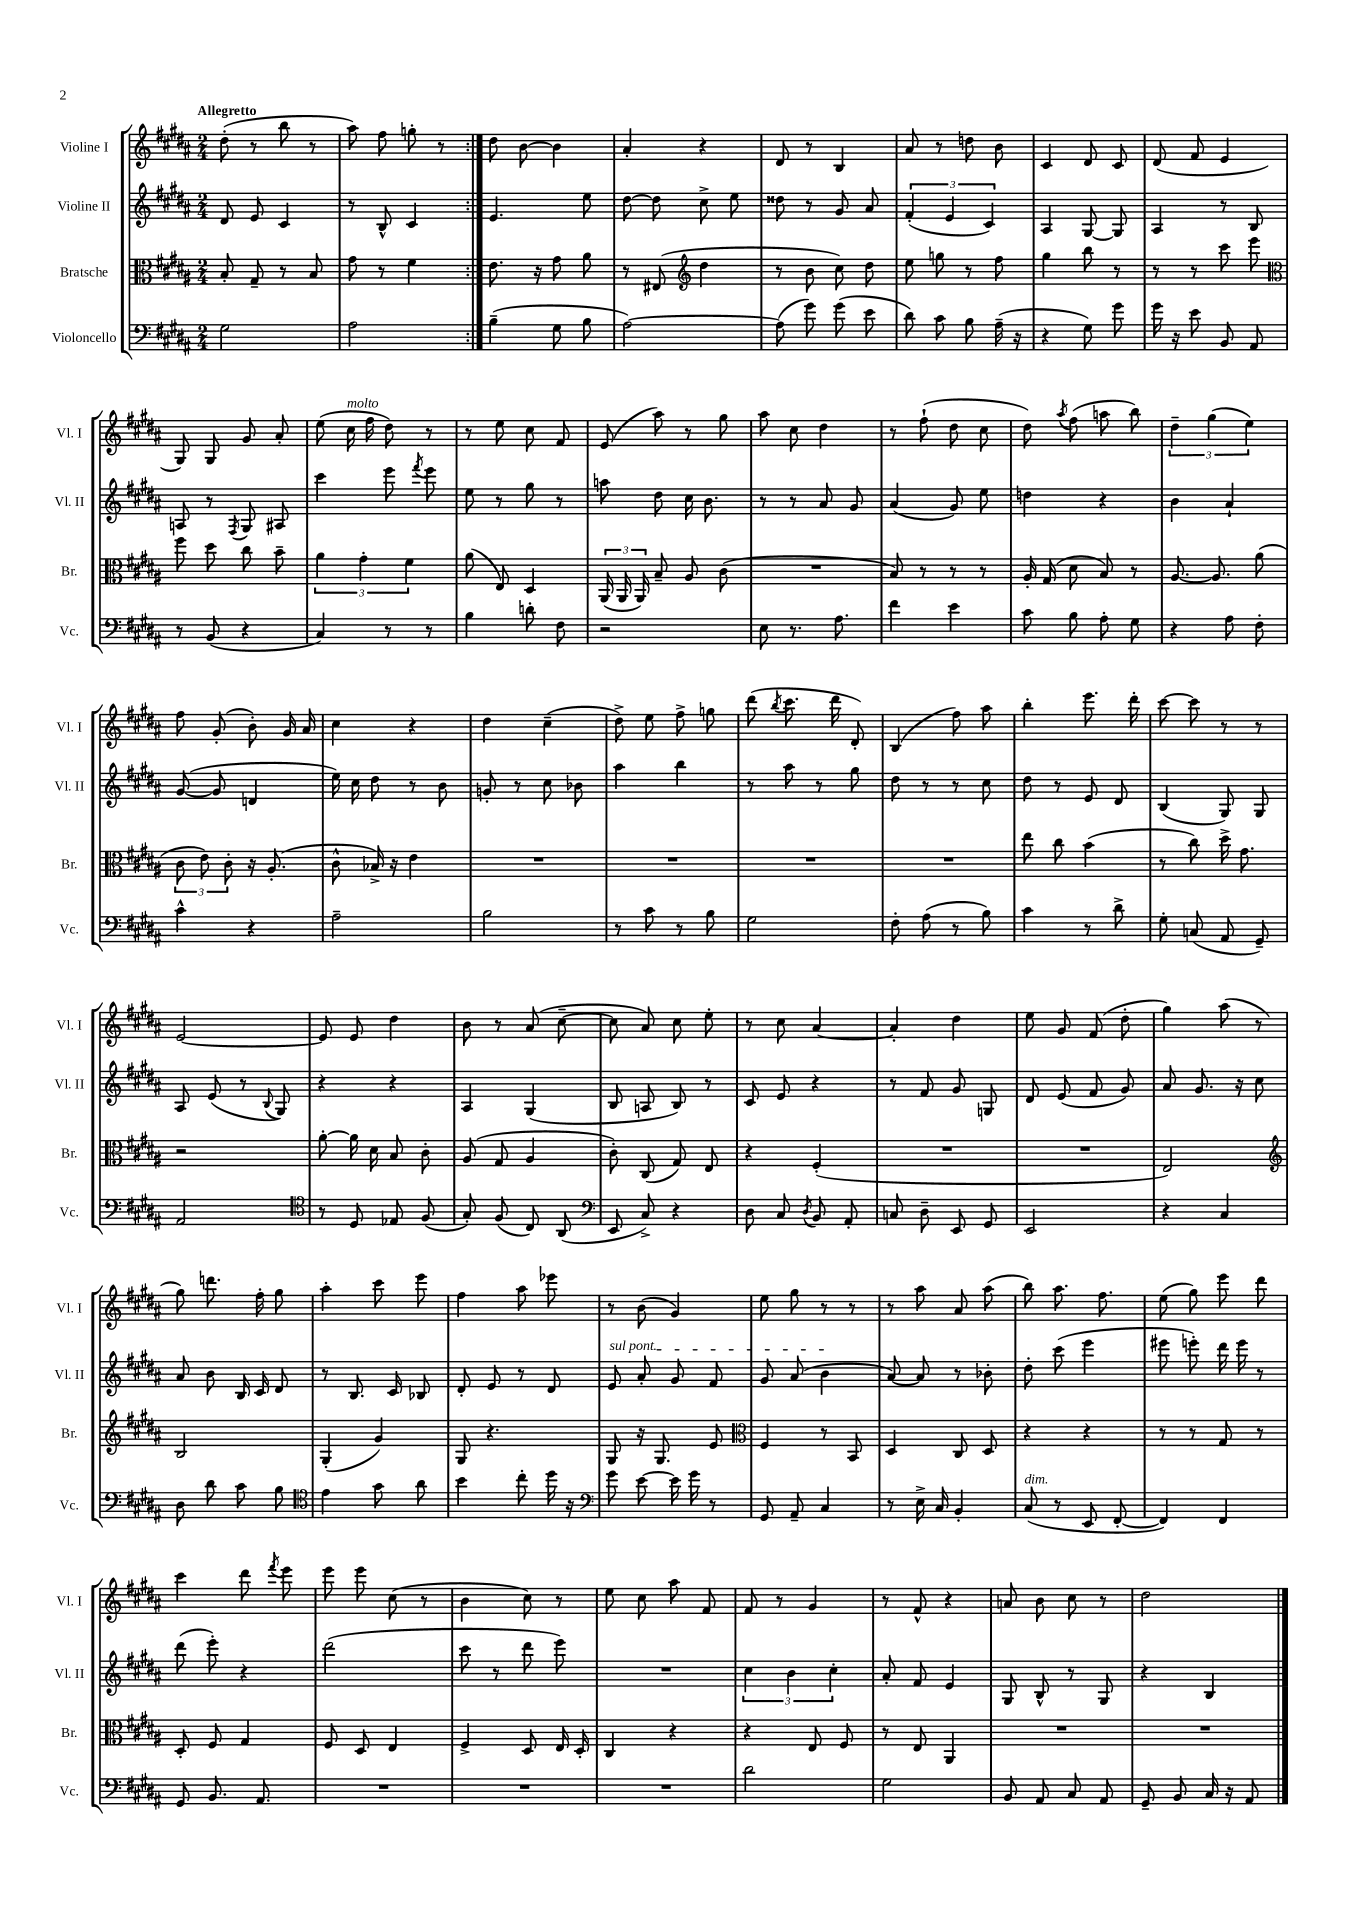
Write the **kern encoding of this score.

**kern	**kern	**kern	**kern
*part4	*part3	*part2	*part1
*staff4	*staff3	*staff2	*staff1
*I"Violoncello	*I"Bratsche	*I"Violine II	*I"Violine I
*I'Vc.	*I'Br.	*I'Vl. II	*I'Vl. I
*clefF4	*clefC3	*clefG2	*clefG2
*k[f#c#g#d#a#]	*k[f#c#g#d#a#]	*k[f#c#g#d#a#]	*k[f#c#g#d#a#]
*M2/4	*M2/4	*M2/4	*M2/4
=1	=1	=1	=1
!	!	!	!LO:TX:a:B:t=Allegretto
2G#\	8B'/	8d#/	(8dd#'\
.	8G#~/	8e/	8r
.	8r	4c#/	8bb\
.	8B/	.	8r
=2	=2	=2	=2
2A#\	8g#\	8r	8aa#\)
.	8r	8B^^/	8ff#\
.	4f#\	4c#/	8ggn'\
.	.	.	8r
=3:|!	=3:|!	=3:|!	=3:|!
(4B~\	8.e\	4.e/	8dd#\
.	.	.	[8b\
.	16r	.	.
8G#\	8g#\	.	4b\]
8B\	8a#\	8ee\	.
=4	=4	=4	=4
[2A#\)	8r	[8dd#\	4a#'/
.	(8E#X/	8dd#\]	.
*	*clefG2	*	*
.	4dd#\	8cc#^\	4r
.	.	8ee\	.
=5	=5	=5	=5
(8A#\]	8r	8dd##X\	8d#/
8g#\)	8b\	8r	8r
(8g#\	8cc#\)	8g#/	4B/
8e\	8dd#\	8a#/	.
=6	=6	=6	=6
8d#\)	8ee\	(6f#'/	8a#/
8c#\	8ggn\	.	8r
.	.	6e/	.
8B\	8r	.	8ddn\
.	.	6c#/)	.
(16A#~\	8ff#\	.	8b\
16r	.	.	.
=7	=7	=7	=7
4r	4gg#\	4A#/	4c#/
8G#\)	8bb\	[8G#/	8d#/
8g#\	8r	8G#/]	8c#/
=8	=8	=8	=8
16g#\	8r	4A#/	(8d#/
16r	.	.	.
8e\	8r	.	8f#/
8BB/	8ccc#\	8r	4e/
8AA#/	8eee\	8B/	.
!!LO:LB:g=z
=9	=9	=9	=9
*	*clefC3	*	*
8r	8ff#\	8An/	8G#/)
(8BB/	8dd#\	8r	8G#/
.	.	8qF#/	.
4r	8cc#\	8G#/	8g#/
.	8b~\	8A#X/	8a#'/
=10	=10	=10	=10
4C#/)	6a#\	4ccc#\	(8ee\
!	!	!	!LO:TX:a:i:t=molto
.	.	.	16cc#\
.	6g#'\	.	.
.	.	.	16ff#\
8r	.	8eee\	8dd#\)
.	6f#\	.	.
.	.	8qfff#/	.
8r	.	8eee\	8r
=11	=11	=11	=11
4B\	(8a#\	8ee\	8r
.	8E/)	8r	8ee\
8dn'\	4D#/	8gg#\	8cc#\
8F#\	.	8r	8f#/
=12	=12	=12	=12
2r	(24AA#/	8aan\	(8e/
.	24AA#/	.	.
.	24AA#/)	.	.
.	8B~/	8dd#\	8aa#\)
.	8A#/	16cc#\	8r
.	.	8.b\	.
.	(8c#\	.	8gg#\
=13	=13	=13	=13
8E\	2r	8r	8aa#\
8.r	.	8r	8cc#\
.	.	8a#/	4dd#\
8.A#\	.	.	.
.	.	8g#/	.
=14	=14	=14	=14
4f#\	8B/)	(4a#/	8r
.	8r	.	(8ff#`\
4e\	8r	8g#/)	8dd#\
.	8r	8ee\	8cc#\
=15	=15	=15	=15
8c#\	16A#'/	4ddn\	8dd#\)
.	(16G#/	.	.
.	.	.	8qaa#/
8B\	8d#\	.	(8ff#\
8A#'\	8B/)	4r	8aan\
8G#\	8r	.	8bb\)
=16	=16	=16	=16
4r	[8.A#/	4b\	6dd#~\
.	.	.	(6gg#\
.	8.A#/]	.	.
8A#\	.	4a#`/	.
.	.	.	6ee\)
8F#'\	(8a#\	.	.
!!LO:LB:g=z
=17	=17	=17	=17
4c#^^\	12c#\	([8g#/	8ff#\
.	12e\)	.	.
.	.	8g#/]	(8g#'/
.	12c#'\	.	.
4r	16r	4dn/	8b'\)
.	(8.A#'/	.	.
.	.	.	16g#/
.	.	.	16a#/
=18	=18	=18	=18
2A#~\	8c#^^\	16ee\)	4cc#\
.	.	16cc#\	.
.	16B-X^/)	8dd#\	.
.	16r	.	.
.	4e\	8r	4r
.	.	8b\	.
=19	=19	=19	=19
2B\	2r	8gn'/	4dd#\
.	.	8r	.
.	.	8cc#\	(4cc#~\
.	.	8b-X\	.
=20	=20	=20	=20
8r	2r	4aa#\	8dd#^\)
8c#\	.	.	8ee\
8r	.	4bb\	8ff#^\
8B\	.	.	8ggn\
=21	=21	=21	=21
2G#\	2r	8r	(8ddd#\
.	.	.	8qbb/
.	.	8aa#\	8.ccc#\
.	.	8r	.
.	.	.	16ddd#\
.	.	8gg#\	8d#'/)
=22	=22	=22	=22
8F#'\	2r	8dd#\	(4B/
(8A#\	.	8r	.
8r	.	8r	8ff#\)
8B\)	.	8cc#\	8aa#\
=23	=23	=23	=23
4c#\	8ee\	8dd#\	4bb'\
.	8cc#\	8r	.
8r	(4b\	8e/	8.eee\
8d#^\	.	8d#/	.
.	.	.	16ddd#'\
=24	=24	=24	=24
8G#'\	8r	(4B/	[8ccc#\
(8Cn/	8cc#\)	.	8ccc#\]
8AA#/	16dd#^\	8G#/)	8r
.	8.g#\	.	.
8GG#~/)	.	8G#/	8r
!!LO:LB:g=z
=25	=25	=25	=25
2AA#/	2r	8A#/	[2e/
.	.	(8e/	.
.	.	8r	.
.	.	8qqB/	.
.	.	8G#/)	.
=26	=26	=26	=26
*clefC4	*	*	*
8r	[8a#'\	4r	8e/]
8D#/	16a#\]	.	8e/
.	16d#\	.	.
8E-X/	8B/	4r	4dd#\
(8F#/	8c#'\	.	.
=27	=27	=27	=27
8G#'/)	(8A#/	4A#/	8b\
(8F#/	8G#/	.	8r
8C#/)	4A#/	(4G#/	(8a#/
(8AA#/	.	.	[8cc#~\
=28	=28	=28	=28
*clefF4	*	*	*
8EE/	8c#'\)	8B/	8cc#\]
8C#^/)	(8C#/	8An/	8a#/)
4r	8G#/)	8B/)	8cc#\
.	8E/	8r	8ee'\
=29	=29	=29	=29
8D#\	4r	8c#/	8r
8C#/	.	8e/	8cc#\
8qD#/	.	.	.
8BB/	(4F#'/	4r	[4a#/
8AA#'/	.	.	.
=30	=30	=30	=30
8Cn/	2r	8r	4a#'/]
8D#~\	.	8f#/	.
8EE/	.	8g#/	4dd#\
8GG#/	.	8Gn/	.
=31	=31	=31	=31
2EE/	2r	8d#/	8ee\
.	.	(8e/	8g#/
.	.	8f#/	(8f#/
.	.	8g#/)	8dd#'\
=32	=32	=32	=32
4r	2E/)	8a#/	4gg#\)
.	.	8.g#/	.
4C#/	.	.	(8aa#\
.	.	16r	.
.	.	8cc#\	8r
!!LO:LB:g=z
=33	=33	=33	=33
*	*clefG2	*	*
8D#\	2B/	8a#/	8gg#\)
8d#\	.	8b\	8.dddn\
8c#\	.	16B/	.
.	.	16c#/	16ff#'\
8B\	.	8d#/	8gg#\
=34	=34	=34	=34
*clefC4	*	*	*
4e\	(4G#'/	8r	4aa#'\
.	.	8.B/	.
8g#\	4g#/)	.	8ccc#\
.	.	16c#/	.
8a#\	.	8B-X/	8eee\
=35	=35	=35	=35
4b\	8G#/	8d#'/	4ff#\
.	4.r	8e/	.
8cc#'\	.	8r	8aa#\
16dd#\	.	8d#/	8eee-X\
16r	.	.	.
=36	=36	=36	=36
*clefF4	*	*	*
!	!	!LO:TX:a:i:t=sul pont.	!
8g#\	8G#/	8e/	8r
[8e\	16r	8a#'/	(8b\
.	8.G#/	.	.
16e\]	.	8g#/	4g#/)
16g#\	.	.	.
8r	8e/	8f#/	.
=37	=37	=37	=37
*	*clefC3	*	*
8GG#/	4F#/	8g#/	8ee\
8AA#~/	.	(8a#/	8gg#\
4C#/	8r	4b\	8r
.	8BB/	.	8r
=38	=38	=38	=38
8r	4D#/	[8a#/)	8r
16E^\	.	8a#/]	8aa#\
16C#/	.	.	.
4BB'/	8C#/	8r	8a#/
.	8D#/	8b-X'\	(8aa#\
=39	=39	=39	=39
!LO:TX:a:i:t=dim.	!	!	!
(8C#/	4r	8dd#'\	8bb\)
8r	.	(8ccc#\	8.aa#\
8EE/	4r	4eee\	.
.	.	.	8.ff#\
[8FF#'/	.	.	.
=40	=40	=40	=40
4FF#/])	8r	8eee#X\	(8ee\
.	8r	8eeen'\)	8gg#\)
4FF#/	8G#/	16ddd#\	8eee\
.	.	16eee\	.
.	8r	8r	8ddd#\
!!LO:LB:g=z
=41	=41	=41	=41
8GG#/	8D#'/	(8ddd#\	4ccc#\
8.BB/	8F#/	8eee'\)	.
.	4G#/	4r	8ddd#\
8.AA#/	.	.	.
.	.	.	8qfff#/
.	.	.	8eee\
=42	=42	=42	=42
2r	8F#/	(2ddd#\	8eee\
.	8D#/	.	8eee\
.	4E/	.	(8cc#\
.	.	.	8r
=43	=43	=43	=43
2r	4F#^/	8ccc#\	4b\
.	.	8r	.
.	8D#/	8ddd#\	8cc#\)
.	16E/	8eee\)	8r
.	16D#'/	.	.
=44	=44	=44	=44
2r	4C#/	2r	8ee\
.	.	.	8cc#\
.	4r	.	8aa#\
.	.	.	8f#/
=45	=45	=45	=45
2d#\	4r	6cc#\	8f#/
.	.	.	8r
.	.	6b\	.
.	8E/	.	4g#/
.	.	6cc#'\	.
.	8F#/	.	.
=46	=46	=46	=46
2G#\	8r	8a#'/	8r
.	8E/	8f#/	8f#^^/
.	4AA#/	4e/	4r
=47	=47	=47	=47
8BB/	2r	8G#/	8an/
8AA#/	.	8B^^/	8b\
8C#/	.	8r	8cc#\
8AA#/	.	8G#/	8r
=48	=48	=48	=48
8GG#~/	2r	4r	2dd#\
8BB/	.	.	.
16C#/	.	4B/	.
16r	.	.	.
8AA#/	.	.	.
==	==	==	==
*-	*-	*-	*-
